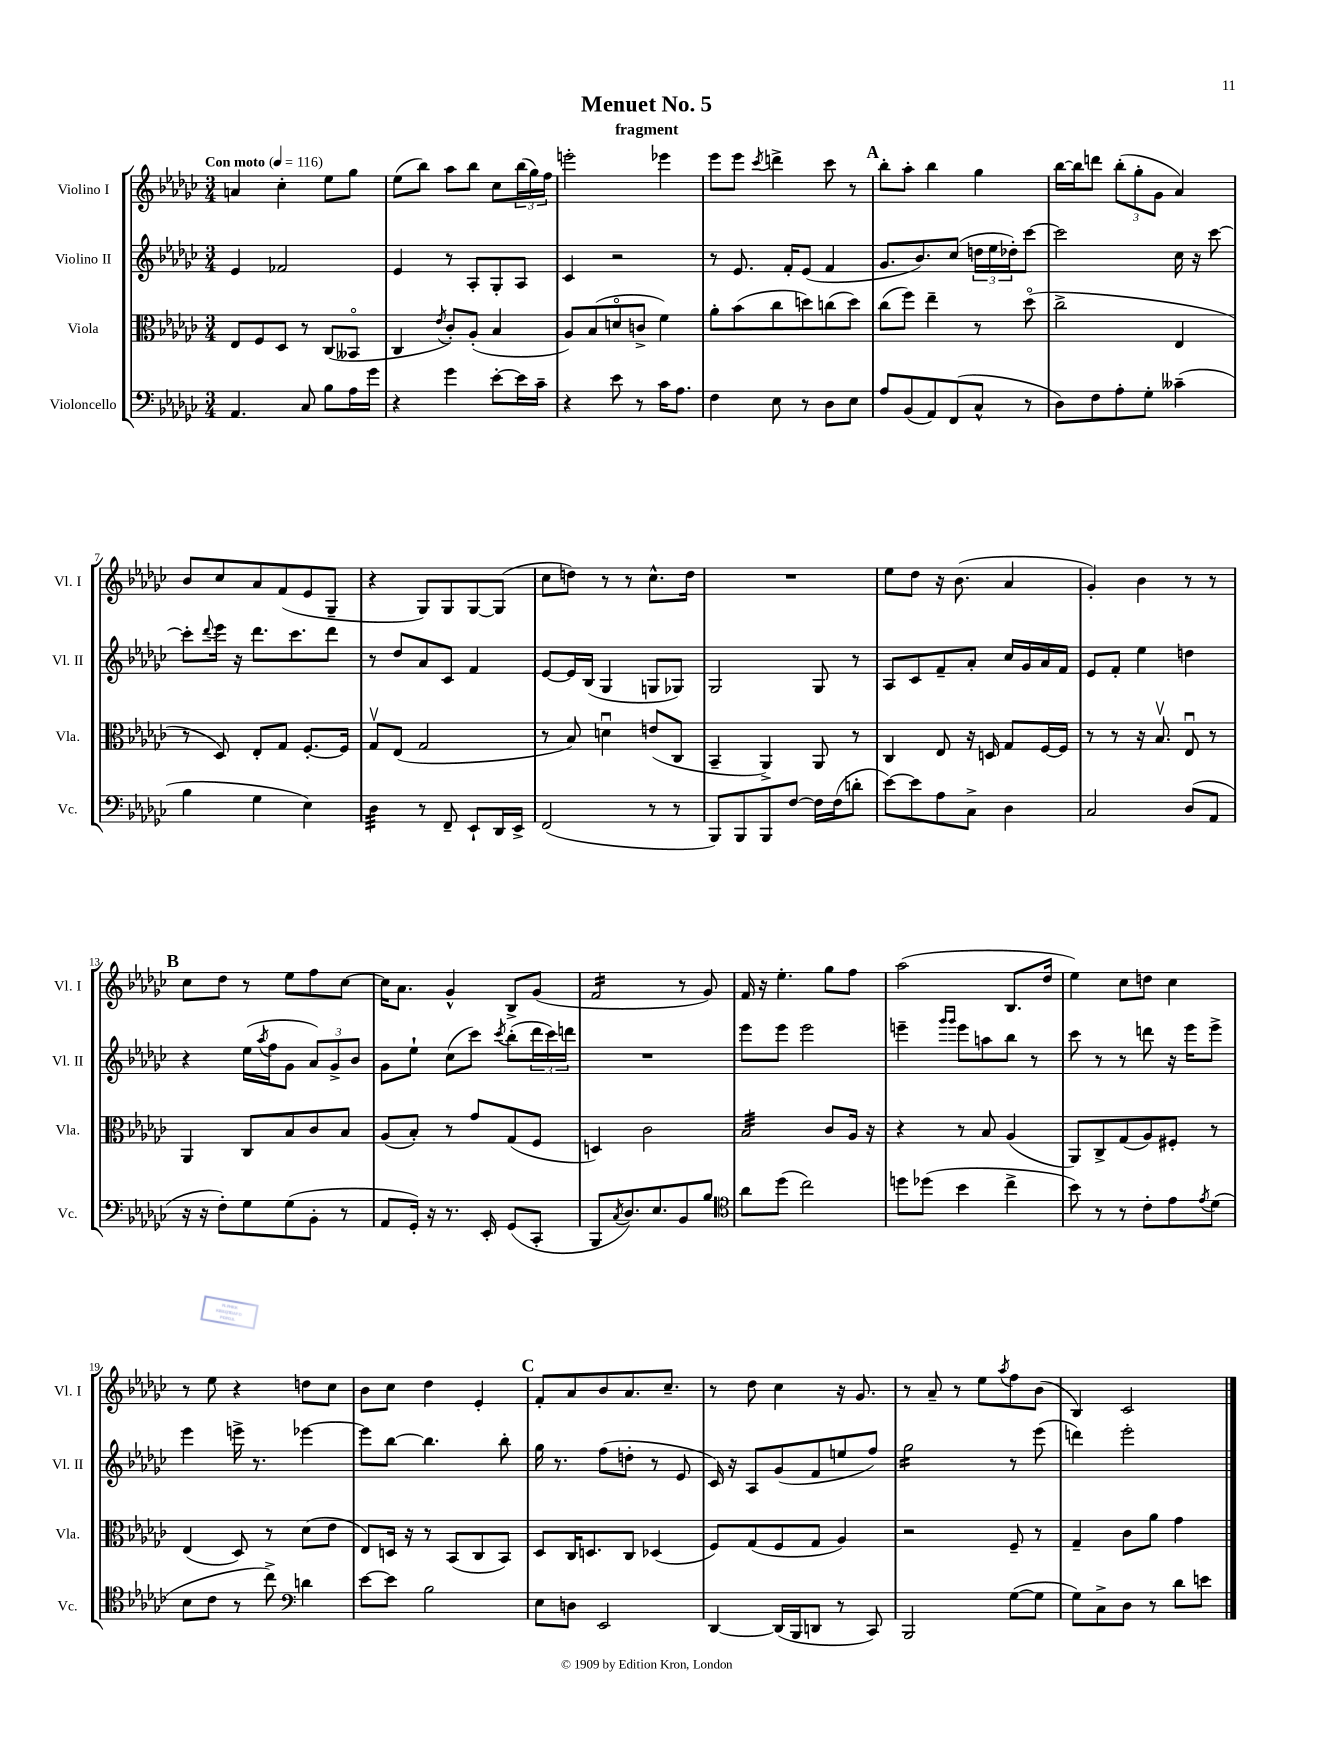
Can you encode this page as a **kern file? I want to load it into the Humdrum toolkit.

**kern	**kern	**kern	**kern
*staff4	*staff3	*staff2	*staff1
*clefF4	*clefC3	*clefG2	*clefG2
*k[b-e-a-d-g-c-]	*k[b-e-a-d-g-c-]	*k[b-e-a-d-g-c-]	*k[b-e-a-d-g-c-]
*M3/4	*M3/4	*M3/4	*M3/4
*MM116	*MM116	*MM116	*MM116
4.AA-/	8E-/L	4e-/	4a/
.	8F/	.	.
.	8D-/J	2f-/	4cc-'\
8C-/	8r	.	.
8B-\L	(8C-/L	.	8ee-\L
16A-\L	8BB--o/J	.	8gg-\J
16g-\JJ	.	.	.
=	=	=	=
4r	4C-/	4e-/	(8ee-\L
.	.	.	8bb-\J)
.	8qe-/	.	.
4g-\	8c-'/L)	8r	8aa-\L
.	(8A-'/J	8A-'/L	8bb-\J
[8e-'\L	4B-/	8G-'/	8cc-\L
16e-\]L	.	8A-/J	(24bb-\L
.	.	.	24gg-\)
16c-~\JJ	.	.	.
.	.	.	24ff\JJ
=	=	=	=
4r	8A-/L)	4c-/	2eee'\
.	(8B-/	.	.
8e-\	8do/	2r	.
8r	8c^/J	.	.
16c-\LK	4f\)	.	4eee-\
8.A-\J	.	.	.
=	=	=	=
4F\	8a-'\L	8r	8eee-\L
.	(8b-\	8.e-/	8eee-\J
.	.	.	8qccc-/
8E-\	8cc-\	.	4ddd^\
.	.	16f'/LK	.
8r	8dd\)	(8e-/J	.
8D-\L	(8cc\	4f/	8ccc-\
8E-\J	8dd\J)	.	8r
=	=	=	=
8A-/L	(8cc-\L	8.g-/L	8bb-'\L
(8BB-/	8ff\J)	.	8aa-'\J
.	.	8.b-/)	.
8AA-/)	4ee-~\	.	4bb-\
(8FF/	.	(8cc-/J	.
8C-^^/J	8r	24dd\LL	4gg-\
.	.	24ee-\	.
.	.	24dd-'\J)	.
8r	(8dd-o\	[8ccc-\J	.
=	=	=	=
8D-\L)	2cc-^\	2ccc-\]	[16bb-\LL
.	.	.	16bb-\]J
8F\	.	.	8ddd\J
8A-'\	.	.	(12bb-'\L
.	.	.	12gg-'\
8G-'\J	.	.	.
.	.	.	12g-\J
(4c--~\	4E-/	16cc-\	4a-/)
.	.	16r	.
.	.	[8ccc-\	.
=	=	=	=
4B-\	8r	8ccc-'\]L	8b-/L
.	.	8qqddd-/	.
.	8D-/)	16eee-\Jk	8cc-/
.	.	16r	.
4G-\	8E-'/L	8.ddd-\L	8a-/
.	8G-/J	.	(8f/
.	.	8.ccc-\	.
4E-\)	[8.F'/L	.	8e-/
.	.	8ddd-\J	8G-~/J
.	16F/]Jk	.	.
=	=	=	=
4D-\	8G-v/L	8r	4r
.	(8E-/J	8dd-/L	.
8r	2G-/	8a-/	8G-/L)
8FF~/	.	8c-/J	8G-/
8EE-`/L	.	4f/	[8G-/
16DD-/L	.	.	(8G-/]J
16EE-^/JJ	.	.	.
=	=	=	=
(2FF/	8r	[8e-/L	8cc-\L
.	8B-/)	16e-/]L	8dd\J)
.	.	(16B-/JJ	.
.	4du\	4G-/	8r
.	.	.	8r
8r	(8e/L	8G/L	8.cc-^^\L
8r	8C-/J	8G-/J)	.
.	.	.	16dd\Jk
=	=	=	=
8BBB-/L)	4BB-~/	2G-/	2.r
8BBB-/	.	.	.
8BBB-/	4AA-^/)	.	.
[8F/J	.	.	.
16F\]LL	8AA-/	8G-/	.
(16F\J	.	.	.
8d'\J	8r	8r	.
=	=	=	=
[8e-\L)	4C-/	8A-/L	8ee-\L
8e-\]	.	8c-/	8dd-\J
8A-\	8E-/	8f~/	16r
.	.	.	(8.b-\
8C-^\J	16r	8a-'/J	.
.	16D/	.	.
4D-\	8G-/L	16cc-/LL	4a-/
.	.	16g-/	.
.	[16F/L	16a-/	.
.	16F/]JJ	16f/JJ	.
=	=	=	=
2C-/	8r	8e-/L	4g-'/)
.	8r	8f'/J	.
.	16r	4ee-\	4b-\
.	8.B-v/	.	.
(8D-/L	8E-u/	4dd\	8r
8AA-/J	8r	.	8r
=	=	=	=
16r	4AA-/	4r	8cc-\L
16r	.	.	.
8F'\L)	.	.	8dd-\J
8G-\	8C-/L	(16ee-\LL	8r
.	.	8qaa-/	.
.	.	16ff\J	.
(8G-\	8B-/	8g-\J	8ee-\L
8BB-'\J	8c-/	12a-/L)	8ff\
.	.	12g-^/	.
8r	8B-/J	.	[8cc-\J
.	.	12b-/J	.
=	=	=	=
8AA-/L	(8A-/L	8g-\L	16cc-\]LK
.	.	.	8.a-\J
16GG-'/Jk)	8B-'/J)	8ee-`\J	.
16r	.	.	.
8.r	8r	(8cc-\L	4g-^^/
.	8g-/L	8ccc-\J)	.
16EE-'/	.	.	.
.	.	8qccc-/	.
(8GG-/L	(8G-/	(8bb-'\L	8B-^/L
8CC-'/J	8F/J	24ddd-\L	(8g-/J
.	.	24ccc-\)	.
.	.	24ddd\JJ	.
=	=	=	=
8BBB-/L	4D/)	2.r	2f/
8qC-/	.	.	.
8.D-/)	.	.	.
.	2c-\	.	.
8.E-/	.	.	.
8BB-/	.	.	8r
8B-/J	.	.	8g-/)
=	=	=	=
*clefC4	*	*	*
8a-\L	2B-/	8eee-\L	16f/
.	.	.	16r
(8dd-\J	.	8eee-\J	4.ee-'\
2cc-\)	.	2eee-\	.
.	8c-/L	.	8gg-\L
.	16A-/Jk	.	8ff\J
.	16r	.	.
=	=	=	=
8dd\L	4r	4eee~\	(2aa-\
(8dd-\J	.	.	.
.	.	16qqggg-/LL	.
.	.	16qqggg-/JJ	.
4b-\	8r	8eee\L	.
.	8B-/	8aa\	.
4cc-^\	(4A-/	8bb-\J	8.B-/L
.	.	8r	.
.	.	.	16dd-/Jk
=	=	=	=
8b-\)	8AA-/L)	8ccc-\	4ee-\)
8r	8C-^/	8r	.
8r	(8G-/	8r	8cc-\L
8c-'\L	8A-/)	8ddd\	8dd\J
8e-\	8F#'/J	16r	4cc-\
.	.	16eee-\LK	.
8qe-/	.	.	.
(8d-\J	8r	8eee-^\J	.
=	=	=	=
8B-\L	(4E-/	4eee-\	8r
8c-\J	.	.	8ee-\
8r	8D-/)	16eee^\	4r
.	.	8.r	.
8cc-^\)	8r	.	.
*clefF4	*	*	*
4d\	(8d-\L	[4eee-\	8dd\L
.	8e-\J	.	8cc-\J
=	=	=	=
[8e-\L	8E-/L)	8eee-\]L	8b-\L
8e-\]J	16D/Jk	[8bb-\J	8cc-\J
.	16r	.	.
2B-\	8r	4.bb-\]	4dd-\
.	(8BB-/L	.	.
.	8C-/	.	4e-'/
.	8BB-/J)	8bb-'\	.
=	=	=	=
8E-\L	8D-/L	16gg-\	8f'/L
.	.	8.r	.
8D\J	16C-/K	.	8a-/
.	8.D/	.	.
2EE-/	.	(8ff\L	8b-/
.	8C-/J	8dd'\J	8.a-/
.	(4D-/	8r	.
.	.	.	8.cc-~/J
.	.	8e-/	.
=	=	=	=
[4DD-/	8F/L)	16c-/)	8r
.	.	16r	.
.	(8G-/	8A-/L	8dd-\
(16DD-/]LL	8F/	(8g-/	4cc-\
16BBB-/J	.	.	.
8DD/J	8G-/J	8f/	.
8r	4A-/)	8ee/	16r
.	.	.	8.g-/
8CC-/)	.	8ff/J)	.
=	=	=	=
2BBB-/	2r	2gg-\	8r
.	.	.	8a-~/
.	.	.	8r
.	.	.	8ee-\L
.	.	.	8qaa-/
([8G-\L	8F~/	8r	8ff\
8G-\]J	8r	(8eee-\	(8b-\J
=	=	=	=
8G-\L)	4G-~/	4ddd\)	4B-/)
8C-^\	.	.	.
8D-\J	8c-\L	2eee-'\	2c-/
8r	8a-\J	.	.
8d-\L	4g-\	.	.
8e\J	.	.	.
==	==	==	==
*-	*-	*-	*-
